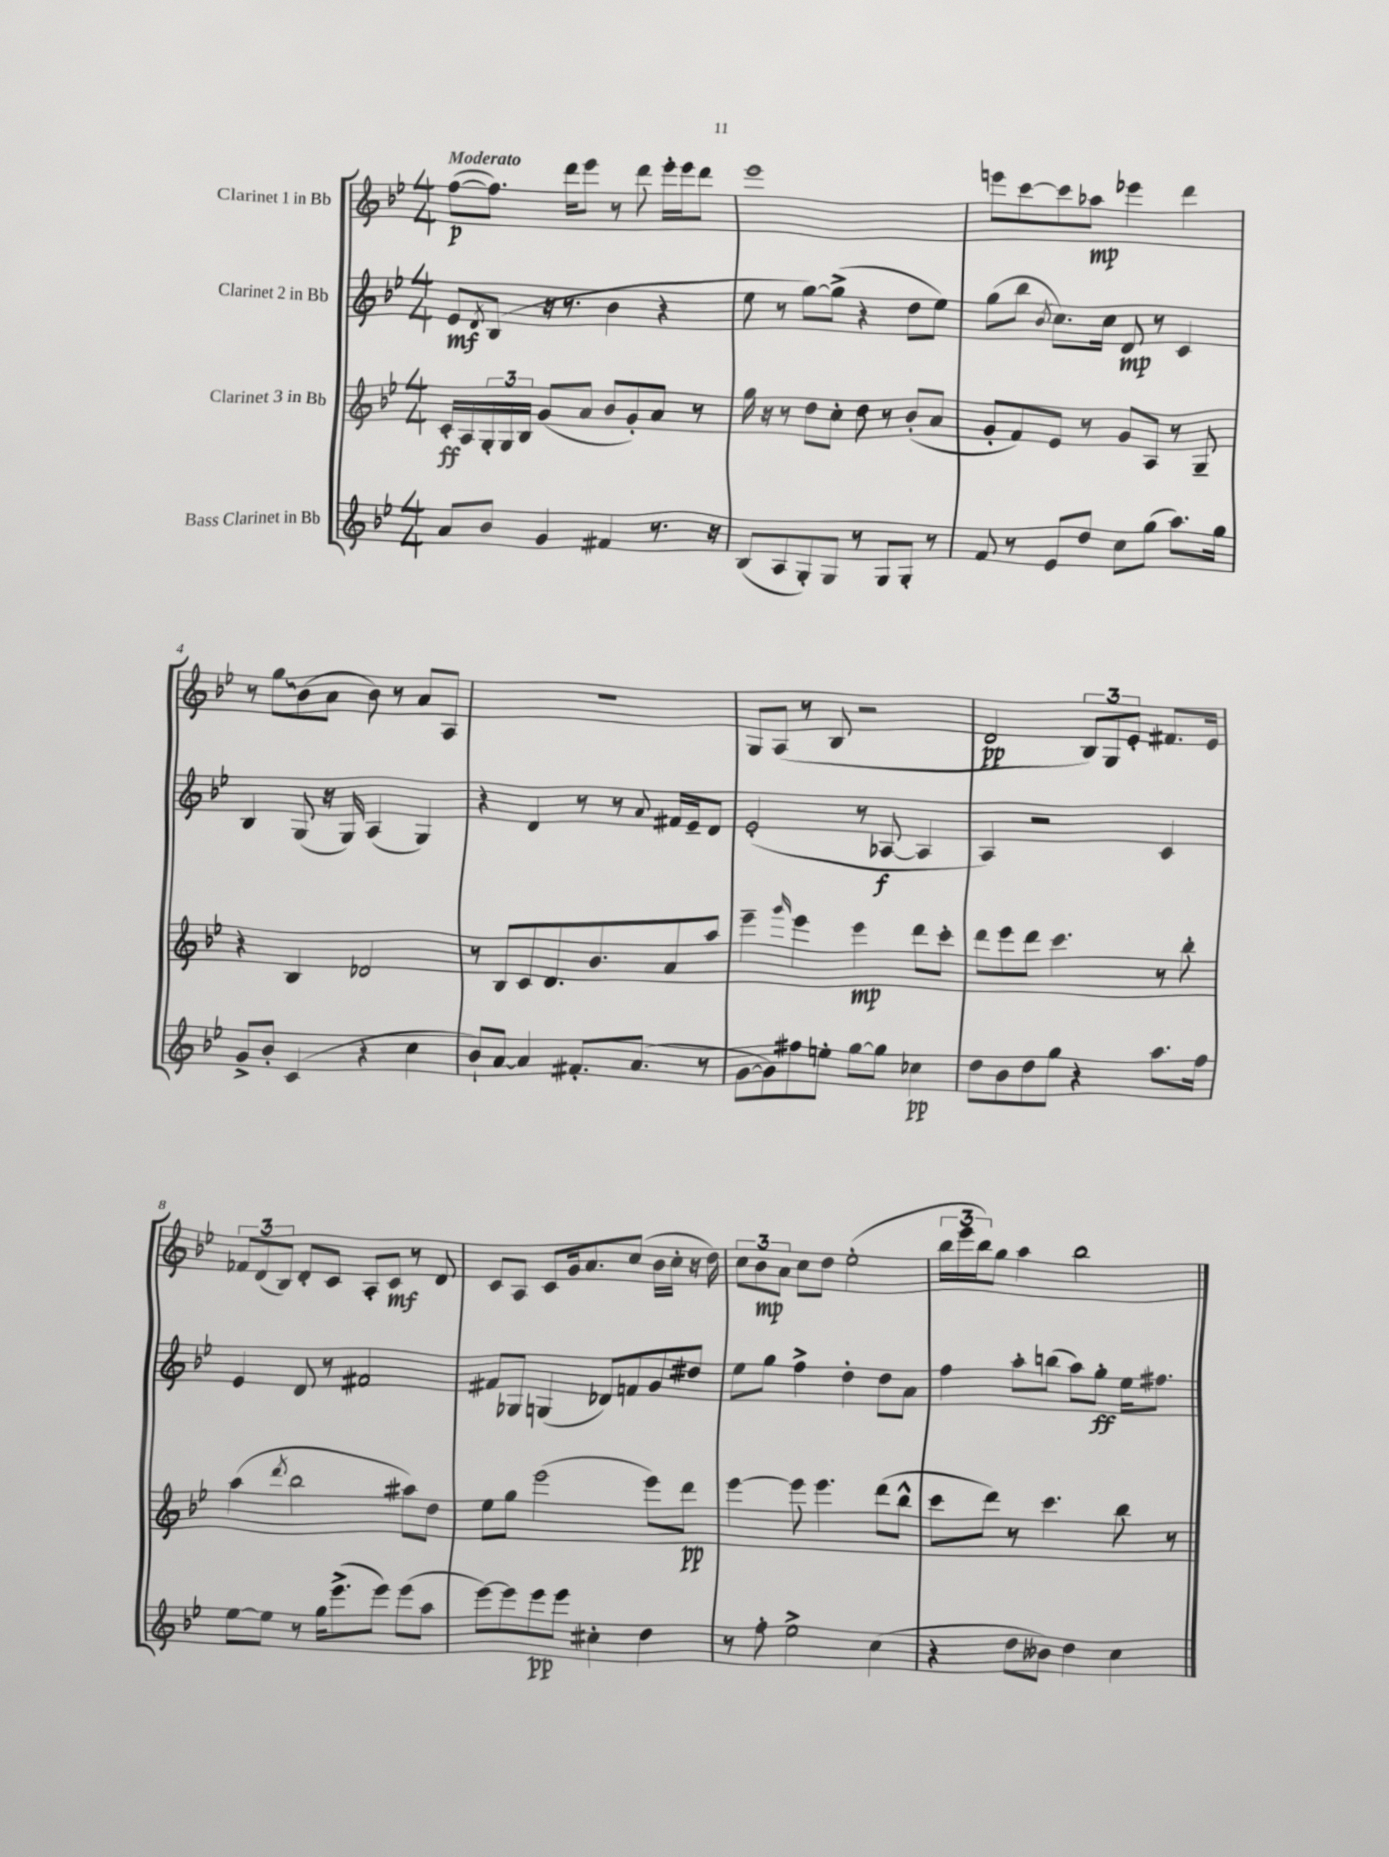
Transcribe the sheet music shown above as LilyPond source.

<<
\new StaffGroup <<
\new Staff = "s0" \with { instrumentName = "Clarinet 1 in Bb" } {
    \clef treble \key bes \major \numericTimeSignature \time 4/4 \tempo "Moderato"
    f''8~\p( f''8.) d'''16 ees'''8 r8 d'''8 ees'''16-. ees'''16 d'''8 |
    ees'''1 |
    e'''8 c'''8~ c'''8 aes''8\mp ees'''4 d'''4 |
    r8 \once \override Glissando.style = #'zigzag g''8\glissando bes'8( a'8 bes'8) r8 a'8 a8 |
    R1 |
    g8 a8( r8 bes8 r2 |
    d'2\pp \tuplet 3/2 { bes8) g8 ees'8-. } fis'8. ees'16 |
    \tuplet 3/2 { fes'8 d'8( bes8) } d'8-. c'8 a8-. c'8\mf r8 d'8 |
    c'8 a8 c'8 g'16 a'8. c''8( bes'16 c''16-. r16 d''16) |
    \tuplet 3/2 { c''8 bes'8\mp a'8 } c''8 d''8 ees''2-.( |
    \tuplet 3/2 { bes''16 ees'''16 bes''16) } g''8 a''4 bes''2 \bar "|." |
}
\new Staff = "s1" \with { instrumentName = "Clarinet 2 in Bb" } {
    \clef treble \key bes \major \numericTimeSignature \time 4/4
    ees'8\mf \acciaccatura { d'8 } bes8( r16 r8. bes'4 r4 |
    ees''8 r8 g''8~) g''8->( r4 d''8 ees''8) |
    g''8( bes''8 \acciaccatura { bes'8 } c''8.) c''16 d'8\mp r8 c'4 |
    bes4 g8( r16 g16) a4( g4) |
    r4 d'4 r8 r8 \appoggiatura { a'8 } fis'16 ees'16-- d'8 |
    ees'2-.( r8 aes8~\f aes4 |
    a4) r2 c'4 |
    ees'4 d'8 r8 fis'2 |
    fis'8 ges8 g4( des'8) f'8 g'8 dis''8 |
    ees''8 g''8 f''4-> d''4-. d''8 a'8 |
    f''4 a''8-. b''8( a''8) g''8-.\ff ees''16 fis''8. \bar "|." |
}
\new Staff = "s2" \with { instrumentName = "Clarinet 3 in Bb" } {
    \clef treble \key bes \major \numericTimeSignature \time 4/4
    c'16-.\ff a16 \tuplet 3/2 { g16-. g16 bes16 } g'8( a'8 bes'8 g'8-.) a'8 r8 |
    g''16 r16 r8 d''8 c''8-. d''8 r8 bes'8-.( a'8 |
    g'8-. f'8) ees'8 r8 g'8 a8 r8 g8-- |
    r4 bes4 des'2 |
    r8 bes8 c'8 d'8. bes'8. a'8 a''8 |
    ees'''4-- \grace { g'''16 } ees'''4 ees'''4\mp d'''8 c'''8-. |
    d'''8 ees'''8 d'''8 c'''4. r8 bes''8-. |
    a''4( \acciaccatura { d'''8 } bes''2 ais''8) d''8 |
    ees''8 g''8 ees'''2( ees'''8) d'''8\pp |
    ees'''4~ ees'''8 ees'''4. d'''8( bes''8-^ |
    c'''8 d'''8) r8 c'''4. bes''8 r8 \bar "|." |
}
\new Staff = "s3" \with { instrumentName = "Bass Clarinet in Bb" } {
    \clef treble \key bes \major \numericTimeSignature \time 4/4
    a'8 bes'8 g'4 fis'4 r8. r16 |
    bes8( a8 g8-.) g8 r8 g8 g8-. r8 |
    f'8 r8 ees'8 d''8 c''8 g''8( a''8.) g''16 |
    g'8-> bes'8-. c'4( r4 c''4 |
    bes'8-!) a'8~ a'4 fis'8.-. a'8.( r8 |
    g'8~ g'8) fis''8 e''8-. g''8~ g''8 ces''4\pp |
    d''8 bes'8 d''8 g''8 r4 a''8. f''16 |
    ees''8~ ees''8 r8 g''16 ees'''8.->( ees'''8) ees'''8( a''8 |
    ees'''8~) ees'''8 ees'''8\pp ees'''8 cis''4-. d''4 |
    r8 f''8-. ees''2-> c''4( |
    r4 d''8 beses'8) d''4 c''4 \bar "|." |
}
>>
>>
